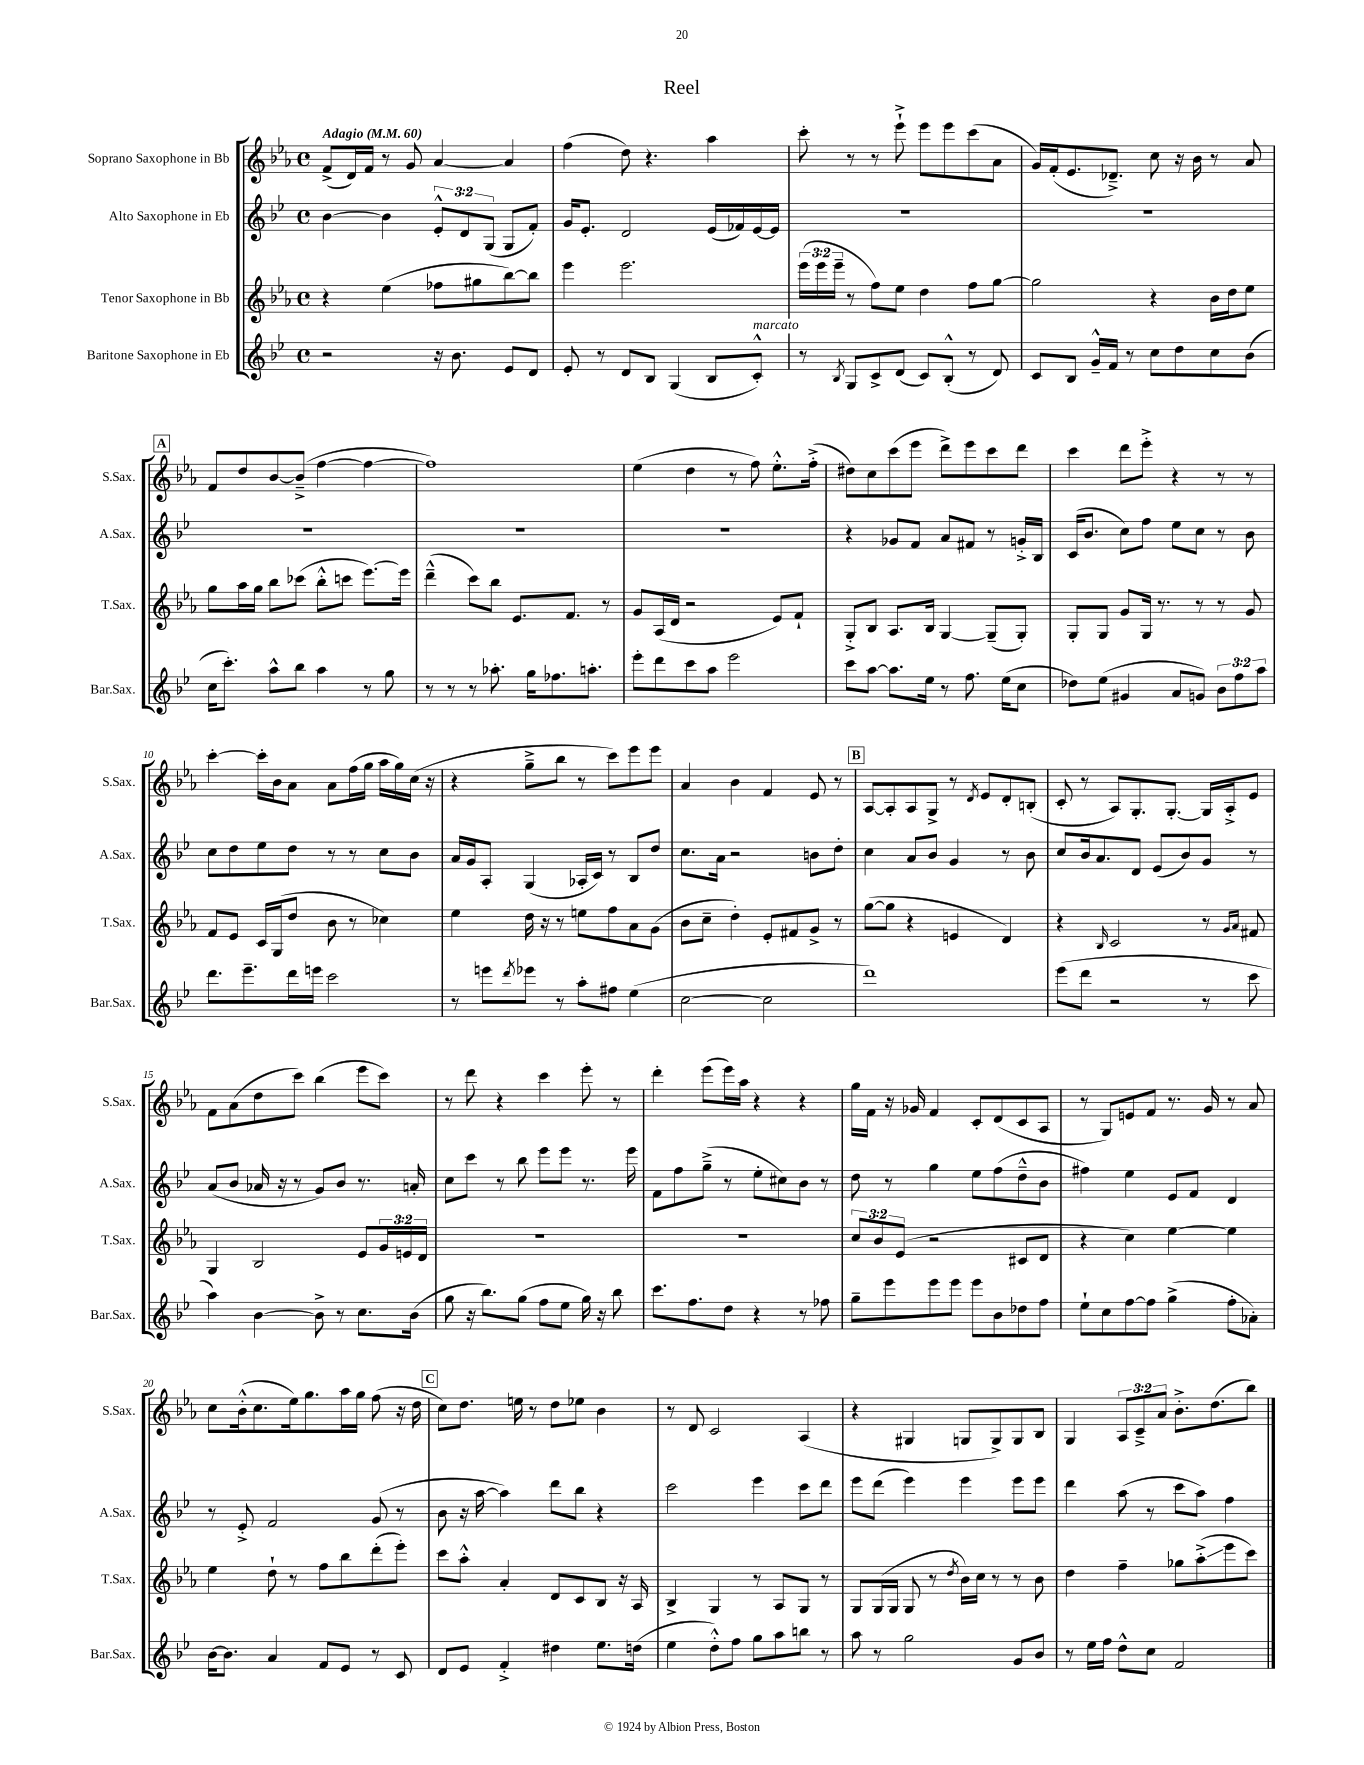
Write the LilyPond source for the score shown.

\header { title = "Reel" }
<<
\new StaffGroup <<
\new Staff = "s0" \with { instrumentName = "Soprano Saxophone in Bb" shortInstrumentName = "S.Sax." } {
    \clef treble \key ees \major \defaultTimeSignature \time 4/4 \override Staff.TupletNumber.text = #tuplet-number::calc-fraction-text \tempo "Adagio" 4 = 60
    f'8->( d'16) f'16 r8 g'8 aes'4~ aes'4 |
    f''4( d''8) r4. aes''4 |
    c'''8-. r8 r8 ees'''8-!-> ees'''8 ees'''8 c'''8( aes'8 |
    g'16) f'16-.( ees'8. des'8.--->) c''8 r16 bes'16 r8 aes'8 |
    \mark \markup { \box "A" } f'8 d''8 bes'8~ bes'8--->( f''4~ f''4~ |
    f''1) |
    ees''4( d''4 r8 f''8) ees''8.-.-^ f''16-.->( |
    dis''8) c''8 c'''8( ees'''8 d'''8->) ees'''8 c'''8 d'''8 |
    c'''4 d'''8 ees'''8-.-> r4 r8 r8 |
    c'''4~-. c'''16-. bes'16 aes'8 aes'8 f''16( g''16 aes''16 g''16) c''16( r16 |
    r4 g''8---> bes''8 r8 c'''8) ees'''8 ees'''8 |
    aes'4 bes'4 f'4 ees'8 r8 |
    \mark \markup { \box "B" } aes8~ aes8-. aes8 g8-> r8 \acciaccatura { d'8 } ees'8 d'8-. b8-.( |
    c'8-. r8 aes8) g8.-. g8.~-. g16 aes16-.-> ees'8 |
    f'8 aes'8( d''8 c'''8) bes''4( ees'''8 c'''8) |
    r8 d'''8 r4 c'''4 ees'''8-. r8 |
    d'''4-. ees'''8( ees'''16) aes''16 r4 r4 |
    g''16 f'16 r16 ges'16 f'4 c'8-. d'8( c'8 aes8 |
    r8 g8) e'8 f'8 r8. g'16 r8 aes'8 |
    c''8 bes'16-.-^( c''8. ees''16) g''8. aes''16 g''16 f''8( r16 d''16 |
    \mark \markup { \box "C" } c''8) d''8. e''16 r8 d''8 ees''8 bes'4 |
    r8 d'8 c'2 aes4( |
    r4 gis4 g8 g8->) g8 bes8 |
    g4 \tuplet 3/2 { aes8 c'8---> aes'8 } bes'8.-.-> d''8.( bes''8) \bar "|." |
}
\new Staff = "s1" \with { instrumentName = "Alto Saxophone in Eb" shortInstrumentName = "A.Sax." } {
    \clef treble \key bes \major \defaultTimeSignature \time 4/4 \override Staff.TupletNumber.text = #tuplet-number::calc-fraction-text
    bes'4~ bes'4 \tuplet 3/2 { ees'8-.-^ d'8 g8( } g8 f'8-.) |
    g'16 ees'8.-. d'2 ees'16( fes'16) ees'16~ ees'16 |
    R1 |
    R1 |
    \mark \markup { \box "A" } R1 |
    R1 |
    R1 |
    r4 ges'8 f'8 a'8 fis'8 r8 g'16-.-> bes16 |
    c'16( bes'8. c''8) f''8 ees''8 c''8 r8 bes'8 |
    c''8 d''8 ees''8 d''8 r8 r8 c''8 bes'8 |
    a'16 g'16 a8-. g4( aes16-. c'16) r8 bes8 d''8 |
    c''8. a'16 r2 b'8 d''8-. |
    \mark \markup { \box "B" } c''4 a'8 bes'8 g'4 r8 bes'8 |
    c''8 bes'16 a'8. d'8 ees'8( bes'8) g'8 r8 |
    a'8( bes'8 aes'16 r16 r8 g'8) bes'8 r8. a'16-. |
    c''8 c'''8 r8 bes''8 ees'''8 ees'''8 r8. ees'''16 |
    f'8 f''8 g''8--->( r8 ees''8-. cis''8) bes'8 r8 |
    d''8 r8 g''4 ees''8 f''8( d''8---^ bes'8 |
    fis''4) ees''4 ees'8 f'8 d'4 |
    r8 ees'8-.-> f'2 g'8( r8 |
    \mark \markup { \box "C" } bes'8 r16 a''16~ a''4) d'''8 bes''8 r4 |
    c'''2 ees'''4 c'''8 d'''8 |
    ees'''8 d'''8( ees'''4) ees'''4 ees'''8 ees'''8 |
    d'''4 a''8( r8 c'''8 a''8) f''4 \bar "|." |
}
\new Staff = "s2" \with { instrumentName = "Tenor Saxophone in Bb" shortInstrumentName = "T.Sax." } {
    \clef treble \key ees \major \defaultTimeSignature \time 4/4 \override Staff.TupletNumber.text = #tuplet-number::calc-fraction-text
    r4 ees''4( fes''8 gis''8 bes''8~) bes''8 |
    ees'''4 ees'''2. |
    \tuplet 3/2 { ees'''16( ees'''16 ees'''16-- } r8 f''8) ees''8 d''4 f''8 g''8~ |
    g''2 r4 bes'16 d''16 ees''8 |
    \mark \markup { \box "A" } g''8 aes''16 g''16 bes''8 ces'''8( bes''8-.-^ c'''8 ees'''8.~) ees'''16 |
    d'''4---^( c'''8) bes''8 ees'8. f'8. r8 |
    g'8 aes16( d'16 r2 ees'8) f'8-! |
    g8-.-> bes8 aes8. bes16 g4~ g8--( g8-.) |
    g8-. g8 g'8 g16 r8. r8 r8 g'8 |
    f'8 ees'8 c'16 g16( d''8 bes'8 r8 ces''4) |
    ees''4 d''16 r16 r8 e''8 f''8 aes'8 g'8( |
    bes'8 c''8-- d''4-.) ees'8-. fis'8 g'8-> r8 |
    \mark \markup { \box "B" } g''8~( g''8 r4 e'4 d'4) |
    r4 \grace { bes16 } c'2 r8 \grace { g'16 aes'16 } fis'8 |
    g4 bes2 ees'8 \tuplet 3/2 { g'16 e'16 d'16 } |
    R1 |
    R1 |
    \tuplet 3/2 { c''8 bes'8 ees'8( } r2 cis'8 d'8 |
    r4 c''4) ees''4~ ees''4 |
    ees''4 d''8-! r8 f''8 bes''8 d'''8-.( ees'''8-.) |
    \mark \markup { \box "C" } c'''8 aes''8-.-^ aes'4-. d'8 c'8 bes8 r16 aes16 |
    bes4-> g4 r8 aes8 g8 r8 |
    g8 g16( g16 g8 r8 \acciaccatura { d''8 } bes'16) c''16 r8 r8 bes'8 |
    d''4 f''4-- ges''8 aes''8-.->\glissando( ees'''8 c'''8) \bar "|." |
}
\new Staff = "s3" \with { instrumentName = "Baritone Saxophone in Eb" shortInstrumentName = "Bar.Sax." } {
    \clef treble \key bes \major \defaultTimeSignature \time 4/4 \override Staff.TupletNumber.text = #tuplet-number::calc-fraction-text
    r2 r16 bes'8. ees'8 d'8 |
    ees'8-. r8 d'8 bes8 g4( bes8 c'8-.-^^\markup { \italic "marcato" }) |
    r8 \acciaccatura { bes8 } g8 c'8-> d'8( c'8) bes8-.-^( r8 d'8) |
    c'8 bes8 g'16---^ f'16 r8 c''8 d''8 c''8 bes'8( |
    \mark \markup { \box "A" } c''16 c'''8.-.) a''8-^ bes''8 a''4 r8 g''8 |
    r8 r8 r8 aes''8.-. g''16 fes''8. a''8.-. |
    ees'''8-. d'''8 c'''8 a''8 ees'''2 |
    c'''8 a''8~ a''8. ees''16 r8 f''8. ees''16( c''8 |
    des''8) ees''8( gis'4 a'8 g'8) \tuplet 3/2 { bes'8 f''8 a''8 } |
    d'''8. ees'''8.-- d'''16 e'''16 c'''2 |
    r8 e'''8 \acciaccatura { d'''8 } ees'''8 r8 a''8-. fis''8 ees''4( |
    c''2~ c''2 |
    \mark \markup { \box "B" } d'''1) |
    ees'''8( d'''8 r2 r8 c'''8 |
    a''4) bes'4~ bes'8-> r8 c''8. bes'16( |
    g''8 r16 bes''8.) g''8( f''8 ees''8 g''16) r16 bes''8 |
    c'''8. f''8. d''8 r4 r8 fes''8 |
    g''8-- ees'''8 ees'''8 ees'''8 ees'''8 bes'8 des''8 f''8 |
    ees''8-! c''8 f''8~ f''8 g''4->( f''8-. aes'8-.) |
    bes'16~ bes'8. a'4 f'8 ees'8 r8 c'8 |
    \mark \markup { \box "C" } d'8 ees'8 f'4-.-> dis''4 ees''8. d''16( |
    ees''4 d''8-.-^) f''8 g''8 a''8 b''8 r8 |
    a''8 r8 g''2 g'8 bes'8 |
    r8 ees''16 f''16 d''8-^ c''8 f'2 \bar "|." |
}
>>
>>
